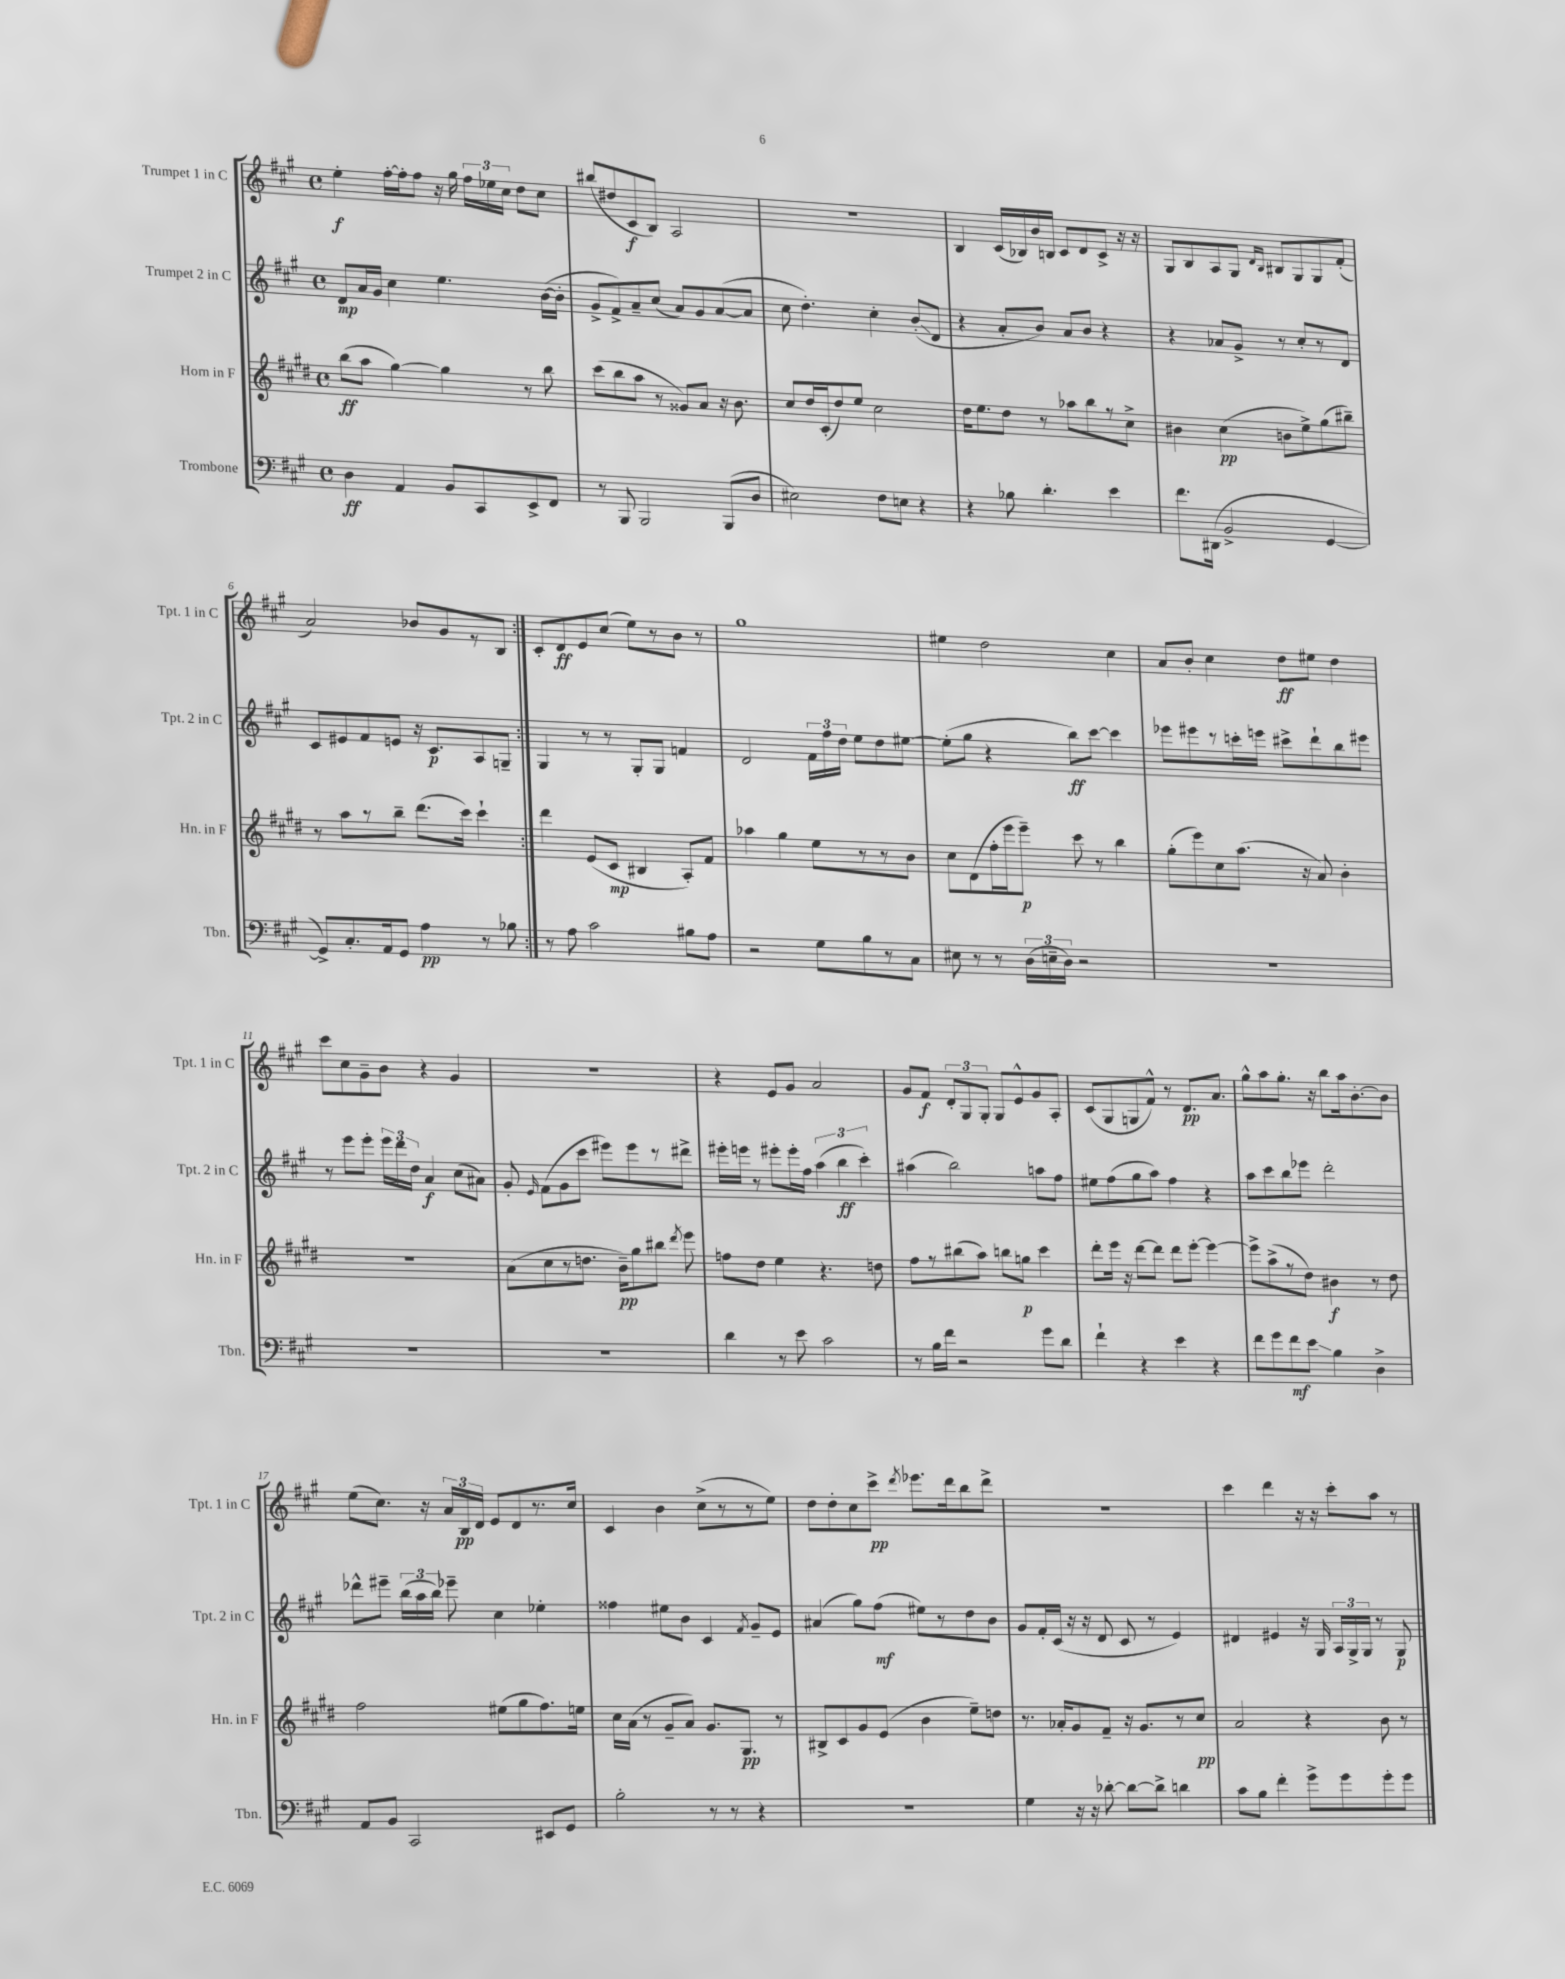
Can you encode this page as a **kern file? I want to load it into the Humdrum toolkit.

**kern	**kern	**kern	**kern
*staff4	*staff3	*staff2	*staff1
*clefF4	*clefG2	*clefG2	*clefG2
*k[f#c#g#]	*k[f#c#g#d#]	*k[f#c#g#]	*k[f#c#g#]
*M4/4	*M4/4	*M4/4	*M4/4
*met(c)	*met(c)	*met(c)	*met(c)
4D\	(8bb\L	8d/L	4ee'\
.	8aa\J	16a/L	.
.	.	16g#/JJ	.
4AA/	[4gg#\)	4cc#\	[16ff#'\LL
.	.	.	16ff#'\]J
.	.	.	8ff#\J
8BB/L	4gg#\]	4.ee\	16r
.	.	.	16gg#\
8CC#/	.	.	24ff#\LL
.	.	.	24ee-\
.	.	.	24cc#\JJ
8EE^/	8r	.	8dd\L
8FF#/J	8bb\	([16b\LL	8cc#\J
.	.	16b'\]JJ	.
=	=	=	=
8r	(8ccc#\L	8g#^/L	(8bb#/L
8BBB/	8bb\	8f#^/)	8dd#/
2BBB/	8aa\J	8a~/	8c#/
.	8r	(8cc#/J	8B/J)
.	8g##/L)	8a/L)	2A/
.	8a/J	8g#/	.
(8BBB/L	16r	([8a/	.
.	8.b\	.	.
8D/J	.	8a/]J	.
=	=	=	=
2E#\)	8cc#/L	8cc#\	1r
.	16dd#/L	4.dd'\)	.
.	(16c#'/J	.	.
.	8dd#/)	.	.
.	8ee/J	.	.
8F#\L	2cc#\	4cc#'\	.
8E\J	.	.	.
4r	.	(8b'/L	.
.	.	8d/J	.
=	=	=	=
4r	16dd#\LK	4r	4B/
.	8.ee\	.	.
8B-\	8dd#\J	8a'/L	(16c#/LL
.	.	.	16B-/)
4.d'\	8r	8b/J)	16b/
.	.	.	16B/JJ
.	8aa-\L	8a/L	8c#/L
.	8bb\	8b/J	8d/
4e\	8r	4r	8c#^/J
.	8cc#^\J	.	16r
.	.	.	16r
=	=	=	=
8.f#\L	4b#\	4r	8G#/L
.	.	.	8B/
(16DD#\Jk	.	.	.
2BB^/	(4cc#\	8a-/L	8A/
.	.	8g#^/J	8G#/J
.	.	.	16qqd/LL
.	.	.	16qqB/JJ
.	8b\L	8r	8B#/L
.	8ee^\)	8cc#'/L	8G#/
[4GG#/	(8gg#\	8r	8G#/
.	8bb#~\J)	8d/J	(8f#'/J
=	=	=	=
8GG#^/]L)	8r	8c#/L	2a/)
8.C#'/	8aa\L	8e#/	.
.	8r	8f#/	.
16AA/k	.	.	.
8GG#/J	8bb~\J	8e/J	.
4A\	(8.ddd#\L	16r	8b-/L
.	.	8.c#/L	.
.	.	.	8g#/
.	16ccc#\Jk)	.	.
8r	4ccc#`\	8A/	8r
8B-\	.	8G~/J	8B/J
=:|!	=:|!	=:|!	=:|!
8r	4ddd#\	4G#/	8c#'/L
8A\	.	.	8d/
2c#\	(8e/L	8r	8e/
.	8c#/J	8r	(8cc#/J
.	4B#/	8G#'/L	8ee\L)
.	.	8G#/J	8r
8B#\L	8A'/L)	4f/	8b\J
8A\J	8f#/J	.	8r
=	=	=	=
2r	4aa-\	2d/	1gg#
.	4gg#\	.	.
8G#\L	8ee\L	24f#\LL	.
.	.	24ff#\	.
.	.	24dd\JJ	.
8B\	8r	8ee\L	.
8r	8r	8dd\	.
8C#\J	8b\J	[8ee#\J	.
=	=	=	=
8E#\	8cc#\L	(8ee#'\]L	4ee#\
8r	(8d#\	8gg#\J	.
8r	16ff#'\L	4r	2dd\
.	16eee\J	.	.
(24D\LL	8eee~\J)	.	.
24E~\	.	.	.
24D\JJ)	.	.	.
2r	8ccc#\	8bb\L)	.
.	8r	[8ccc#\J	.
.	4bb\	4ccc#\]	4cc#\
=	=	=	=
1r	(8gg#'\L	8eee-\L	8a/L
.	8eee\)	8eee#\	8b'/J
.	8cc#\	8r	4cc#\
.	(8.aa\J	16ccc'\L	.
.	.	16eee\JJ	.
.	.	8ccc#^\L	8dd\L
.	16r	.	.
.	8a/)	8ddd`\	8ee#\J
.	4b'\	8bb\	4dd\
.	.	8eee#\J	.
=	=	=	=
1r	1r	8r	8ccc#\L
.	.	8eee\L	8cc#\
.	.	8eee'\J	8g#~\
.	.	24eee\LL	8b\J
.	.	24ddd\	.
.	.	24dd\JJ	.
.	.	4a/	4r
.	.	(8cc#\L	4g#/
.	.	8a#\J)	.
=	=	=	=
1r	(8a\L	8g#'/	1r
.	.	16qqe/	.
.	8cc#\	(8f#\L	.
.	8r	8g#\	.
.	8.dd\J	8ccc#\J	.
.	.	8eee#\L)	.
.	16b~\LK)	.	.
.	8gg#\	8eee#\	.
.	8bb#\J	8r	.
.	8qddd#/	.	.
.	8eee\	8ddd#^\J	.
=	=	=	=
4d\	8ff\L	16eee#'\LL	4r
.	.	16eee\JJ	.
.	8dd#\J	8r	.
8r	4ee\	8eee#'\L	8e/L
8e\	.	16eee#'\L	8g#/J
.	.	16ff#\JJ	.
2c#\	4.r	(6aa\	2a/
.	.	6bb\	.
.	.	6ccc#'\)	.
.	8dd\	.	.
=	=	=	=
8r	8ff#\L	(4aa#\	8g#/L
16B\LL	8r	.	8f#/J
16f#\JJ	.	.	.
2r	(8bb#\	2bb\)	12d'/L
.	.	.	12G#/
.	8aa\J)	.	.
.	.	.	12G#'/J
.	8bb\L	.	8G#/L
.	8gg\J	.	8e^^/
8g#\L	4ccc#\	8aa\L	8g#/
8d\J	.	8ff#\J	8A'/J
=	=	=	=
4f#`\	8ddd#'\L	8ee#\L	(8c#/L
.	16eee\Jk	(8ff#\	8G#/
.	16r	.	.
4r	[8ddd#\L	8gg#\	8G/
.	8ddd#\]J	8aa\J)	8f#^^/J)
4e\	8ddd#\L	4ff#\	8r
.	[8eee'\J	.	8.d/L
4r	4eee\_	4r	.
.	.	.	8.a/J
=	=	=	=
8f#\L	8eee^\]L	8aa\L	8gg#^^\L
8g#\	(8aa^\	8ccc#\	8aa\
8f#\	8r	8bb\	8.gg#'\J
8e\J	8dd#\J)	8eee-\J	.
.	.	.	16r
4B\	4b#\	2ddd'\	8bb\L
.	.	.	16aa\k
.	.	.	[8.b'\
4D^\	8r	.	.
.	8dd#\	.	8b\]J
=	=	=	=
8AA/L	2ff#\	8ddd-^^\L	(8ee\L
8BB/J	.	8eee#~\J	8.cc#\J)
2CC#/	.	(24bb\LL	.
.	.	24aa\	.
.	.	.	16r
.	.	24bb\JJ)	.
.	.	8eee-~\	24a/LL
.	.	.	24B/
.	.	.	24d/JJ
.	(8ee#\L	4cc#\	8e/L
.	8gg#\	.	8d/
8EE#/L	8.ff#\)	4ee-'\	8.r
8GG#/J	.	.	.
.	16ee\Jk	.	16cc#/Jk
=	=	=	=
2B'\	16cc#\LL	4ff##\	4c#/
.	(16a\JJ	.	.
.	8r	.	.
.	8g#~/L	8ee#\L	4b\
.	8a/J)	8b\J	.
8r	8.g#/L	4c#/	(8cc#^\L
8r	.	.	8r
.	8.G#/J	.	.
.	.	8qf#/	.
4r	.	8g#~/L	8r
.	8r	8e/J	8ee\J)
=	=	=	=
1r	8B#^/L	(4a#/	8dd\L
.	8c#/	.	8dd'\
.	8g#/	8gg#\L)	8cc#\
.	(8e/J	(8ff#\J	8ccc#^\J
.	.	.	8qddd/
.	4b\	8ee#\L)	8.eee-\L
.	.	8r	.
.	.	.	16ddd\k
.	8ee~\L)	8dd\	8bb\
.	8dd\J	8b\J	8ddd^\J
=	=	=	=
4G#\	8.r	8g#/L	1r
.	.	16f#'/L	.
.	16a-'/LK	(16c#/JJ	.
16r	8g#/	16r	.
16r	.	16r	.
[8d-'\	8f#~/J	8d/	.
8d-\_L	16r	8c#/	.
.	8.g#/L	.	.
8d-^\]J	.	8r	.
4d\	8r	4e/)	.
.	8cc#/J	.	.
=	=	=	=
8c#\L	2a/	4d#/	4ccc#\
8B\J	.	.	.
4f#'\	.	4e#/	4ddd\
8g#^\L	4r	16r	16r
.	.	16G#/	16r
8g#\	.	24A/LL	8ccc#'\L
.	.	24G#^/	.
.	.	24G#/JJ	.
8g#'\	8b\	8r	8aa\J
8g#\J	8r	8G#/	8r
==	==	==	==
*-	*-	*-	*-
